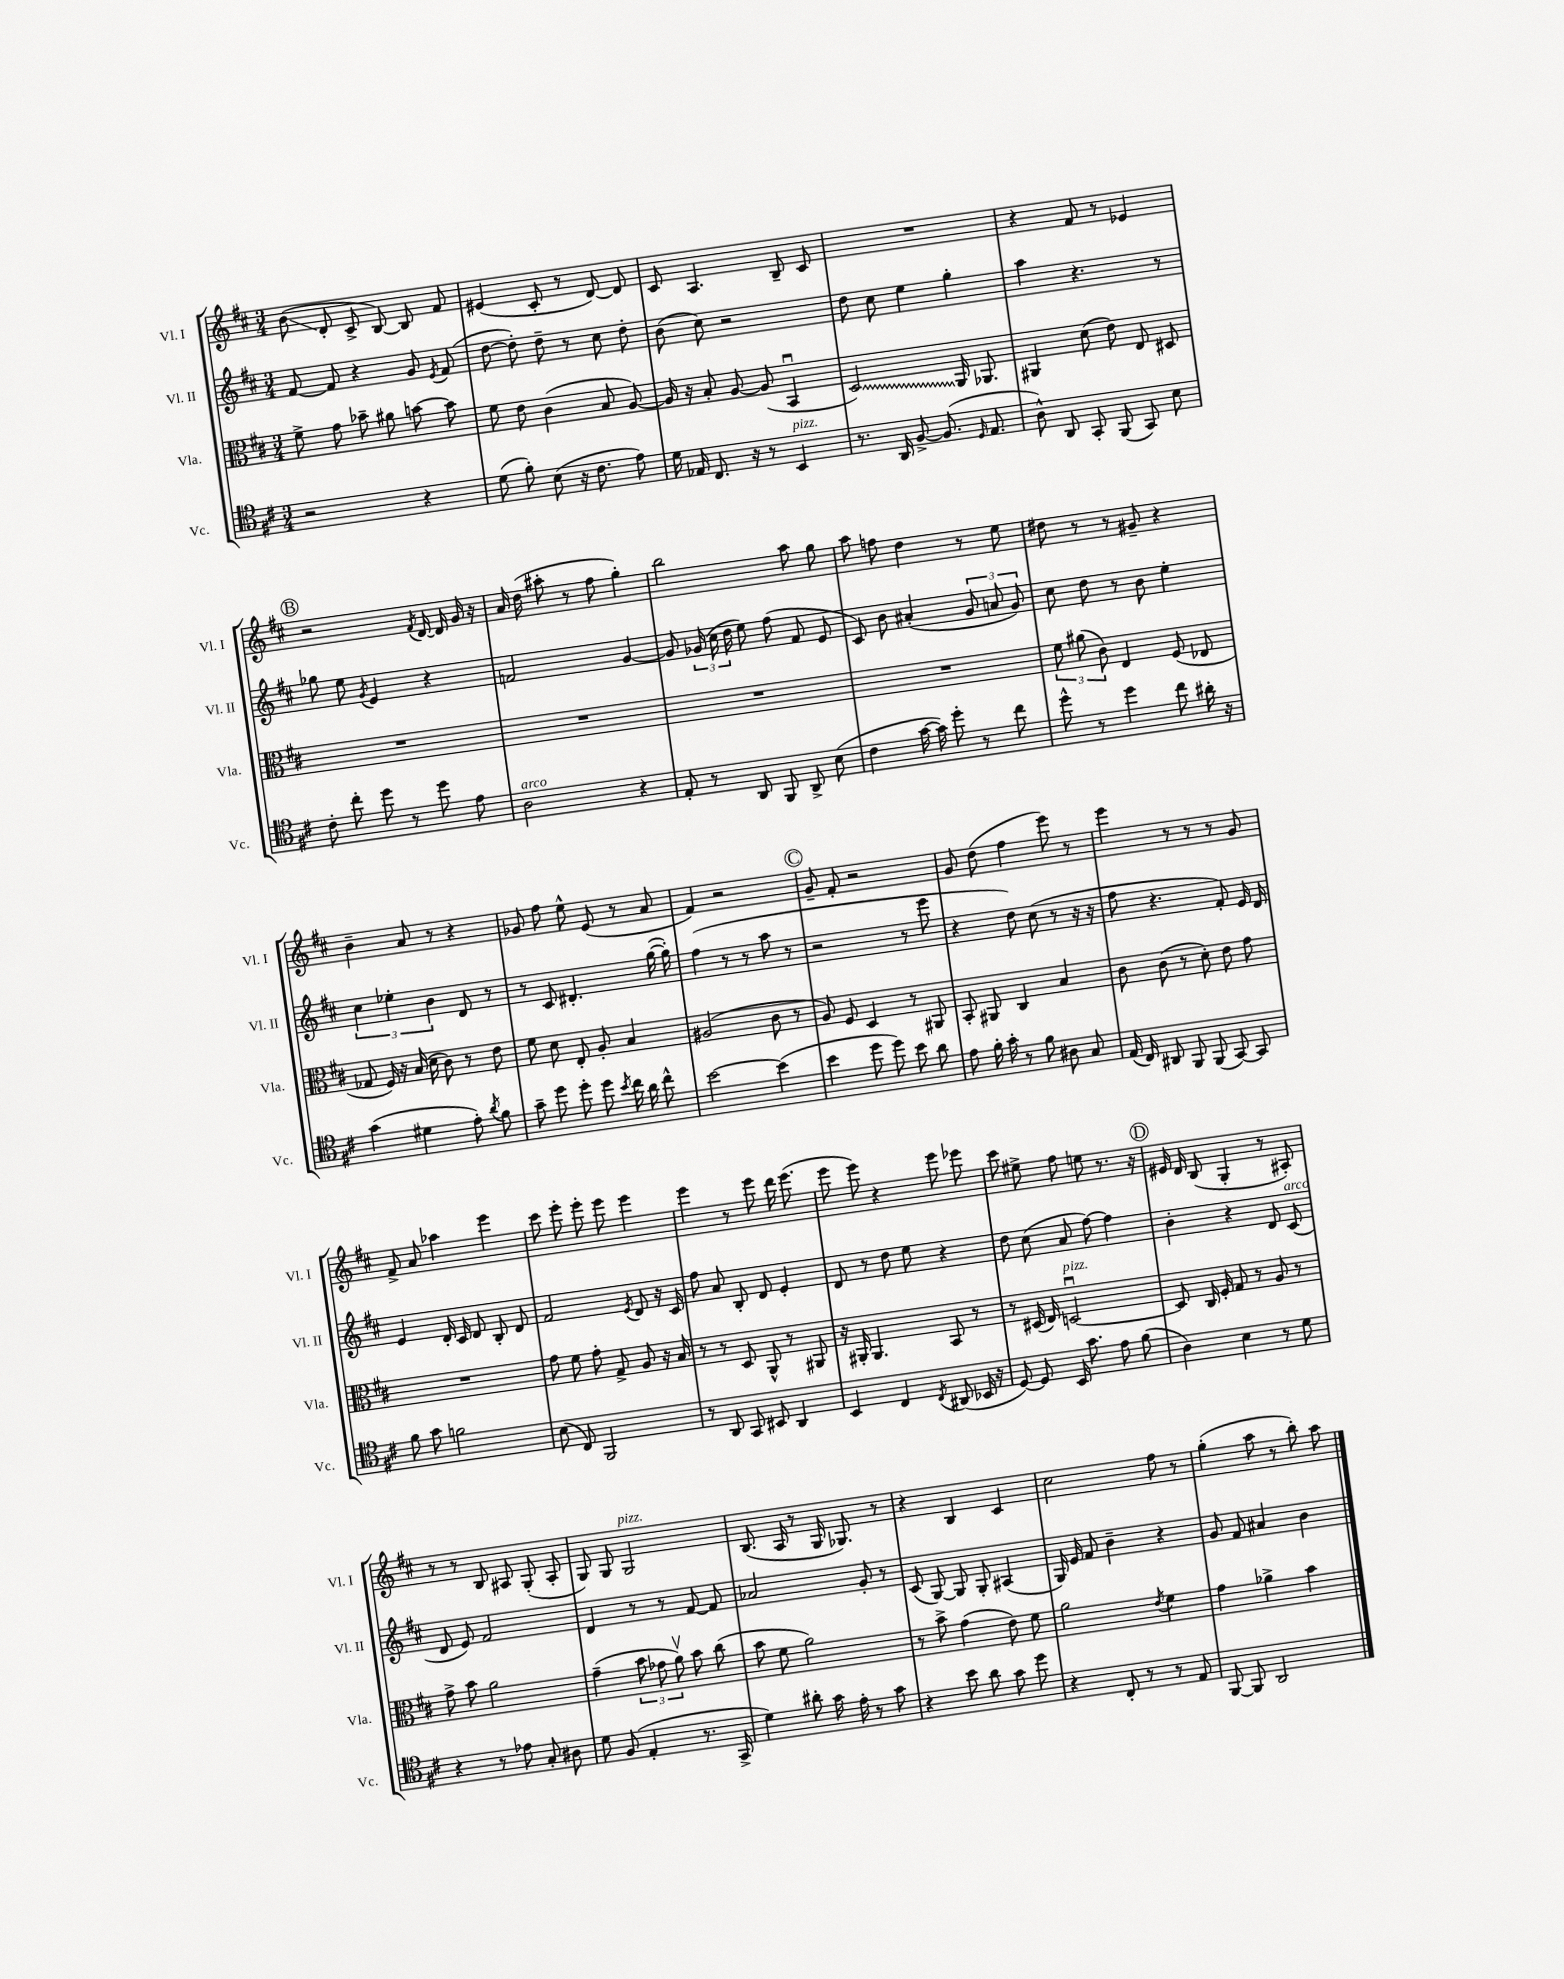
<<
\new StaffGroup <<
\new Staff = "s0" \with { instrumentName = "Vl. I" shortInstrumentName = "Vl. I" } {
    \clef treble \key d \major \numericTimeSignature \time 3/4
    \autoBeamOff b'8\glissando( d'8-. cis'8-> b8~) b8 fis'8 |
    eis'4( cis'8-. r8 d'8~) d'8 |
    cis'8 a4. b8-- cis'8 |
    R2. |
    r4 fis'8 r8 ees'4 |
    \mark \markup { \circle "B" } r2 \acciaccatura { fis'8 } d'16~ d'16 g'16 r16 |
    a'16 d''16( ais''8-. r8 fis''8 g''4-.) |
    b''2 a''8 g''8 |
    a''8 f''8 d''4 r8 e''8 |
    dis''8 r8 r8 gis'8-- r4 |
    b'4-- a'8 r8 r4 |
    ges'8 fis''8 e''8-^ e'8( r8 a'8 |
    fis'4) r2 |
    \mark \markup { \circle "C" } g'8-- fis'8-. r2 |
    g'8 d''8( fis''4 e'''8) r8 |
    e'''4 r8 r8 r8 g'8 |
    fis'8-> a'8 aes''4 e'''4 |
    cis'''8 e'''8-. e'''8-. e'''8 e'''4 |
    e'''4 r8 e'''8 d'''16 e'''8.( |
    e'''8 e'''8) r4 e'''8 ees'''8 |
    cis'''8 eis''8-> fis''8 e''8 r8. r16 |
    \mark \markup { \circle "D" } eis'16 d'16 b8( g4-. r8 ais8-.) |
    r8 r8 b8 ais8 g8-.( ais8-. |
    g8) g8 g2^\markup { \italic "pizz." } |
    b8.( a16 r8 g16 ges8.) r8 |
    r4 b4 cis'4 |
    cis''2 fis''8 r8 |
    g''4-.( a''8 r8 b''8-.) a''8 \bar "|." |
}
\new Staff = "s1" \with { instrumentName = "Vl. II" shortInstrumentName = "Vl. II" } {
    \clef treble \key d \major \numericTimeSignature \time 3/4
    \autoBeamOff fis'8~ fis'8 r4 g'8 \acciaccatura { e'8 } fis'8( |
    d''8~ d''8-.) d''8-- r8 cis''8 d''8-. |
    b'8( cis''8) r2 |
    d''8 cis''8 e''4 g''4-. |
    a''4 r4. r8 |
    \mark \markup { \circle "B" } ges''8 e''8 \acciaccatura { g'8 } e'4 r4 |
    f'2 g'4~ |
    g'8 \tuplet 3/2 { ges'16( cis''16 d''16 } e''8) fis''8( fis'8 e'8 |
    cis'8) b'8 ais'4-.( \tuplet 3/2 { g'8 a'8 g'8) } |
    cis''8 d''8 r8 b'8 e''4-. |
    \tuplet 3/2 { cis''4 ees''4-. b'4 } d'8 r8 |
    r8 cis'8 dis'4.-. g''16~( g''16-.) |
    fis''4( r8 r8 a''8 r8 |
    \mark \markup { \circle "C" } r2 r8 e'''8 |
    r4 d''8) cis''8( r8 r16 r16 |
    fis''8 r4. fis'8-.) e'16 d'16 |
    e'4 d'16-. cis'16 d'8 b8-. d'8 |
    fis'2 \acciaccatura { e'8 } d'8 r16 cis'16 |
    fis''8 a'8 b8-. d'8 e'4-. |
    d'8 r8 d''8 e''8 r4 |
    d''8 cis''8( a'8 fis''8~) fis''4 |
    \mark \markup { \circle "D" } b'4-. r4 d'8 cis'8^\markup { \italic "arco" }( |
    d'8 e'8) fis'2 |
    d'4 r8 r8 fis'8~ fis'8 |
    aes'2 g'8-. r8 |
    cis'8( g8~) g8 g8-. ais4( |
    g16) e'16 fis'8 b'4-- r4 |
    g'8 fis'8 ais'4 b'4 \bar "|." |
}
\new Staff = "s2" \with { instrumentName = "Vla." shortInstrumentName = "Vla." } {
    \clef alto \key d \major \numericTimeSignature \time 3/4
    \autoBeamOff fis'8-> g'8 bes'8-- ais'8 b'8~ b'8 |
    fis'8 e'8 cis'4( b8 a8~) |
    a16 r16 b8-. a8~ a8( b,4\downbow |
    \once \override Glissando.style = #'zigzag d2\glissando) a,16 aes,8. |
    ais,4 d'8( e'8) e8 dis8 |
    \mark \markup { \circle "B" } R2. |
    R2. |
    R2. |
    R2. |
    \tuplet 3/2 { fis'8 ais'8( cis'8) } e4 fis8( ees8 |
    ges8 fis16) r16 b16( d'16 cis'8) r8 e'8 |
    fis'8 d'8 e8-. a8-. b4 |
    ais2( cis'8 r8 |
    \mark \markup { \circle "C" } a8) fis8 d4 r8 ais,8 |
    b,8-. ais,8 cis4 b4 |
    cis'8 cis'8( r8 d'8-.) e'8 g'8 |
    R2. |
    g'8 fis'8 g'8-. g8-> a8 r16 b16 |
    r8 r8 d8 a,8-^ r8 ais,8 |
    r16 ais,16-. ais,4. b,8 r8 |
    r8 dis16( e16) d2~\downbow^\markup { \italic "pizz." } |
    \mark \markup { \circle "D" } d8 cis16 fis16-. g8 r8 a8 r8 |
    g'8-> b'8 a'2 |
    g'4--( \tuplet 3/2 { b'8 ges'8 a'8\upbow) } b'8 cis''8( |
    b'8 fis'8 a'2) |
    r8 b'8-> g'4( e'8) fis'8 |
    a'2 \acciaccatura { e'8 } fis'4 |
    g'4 aes'4-> b'4 \bar "|." |
}
\new Staff = "s3" \with { instrumentName = "Vc." shortInstrumentName = "Vc." } {
    \clef tenor \key d \major \numericTimeSignature \time 3/4
    \autoBeamOff r2 r4 |
    d'8( fis'8-.) b8( r16 cis'8. e'8) |
    d'16 ees16 cis8. r16 r8 b,4^\markup { \italic "pizz." } |
    r8. a,16 fis8~-> fis8.( \grace { d16 } e8. |
    a8-^) a,8 g,8-. fis,8( g,8) b8 |
    \mark \markup { \circle "B" } cis'8-. cis''8-. d''8 r8 d''8 e'8 |
    a2^\markup { \italic "arco" } r4 |
    e8-. r8 a,8 fis,8 a,8-> b8( |
    cis'4 g'16~ g'16) d''8-. r8 cis''8 |
    d''8-^ r8 d''4 cis''8 ais'16-. r16 |
    g'4( dis'4 e'8-.) \acciaccatura { a'8 } fis'8 |
    g'8-- d''8 d''8-. d''8 \acciaccatura { b'8 } cis''16 a'16 cis''8-^ |
    b'2~ b'4( |
    \mark \markup { \circle "C" } b'4 d''8 d''8) b'8 a'8 |
    e'8 fis'16-. g'16-. r8 fis'8 ais8 g8 |
    e16( cis16) ais,8 fis,8 fis,8( g,8~) g,8 |
    fis'8 g'8 f'2 |
    b8( cis8) fis,2 |
    r8 a,8 g,8 bis,8 a,4 |
    b,4 cis4 \acciaccatura { cis8 } ais,8( bes,16 r16 |
    d8~) d8 b,16 g'8. e'8 fis'8( |
    \mark \markup { \circle "D" } a4) b4 r8 d'8 |
    r4 r8 ees'8 g8-. ais8 |
    d'8 fis8( e4-. r8. g,16-> |
    d'4) ais'8-. g'16 e'16-. r8 g'8 |
    r4 b'8 a'8 g'8 d''8 |
    r4 cis8-. r8 r8 e8 |
    fis,8~ fis,8 a,2 \bar "|." |
}
>>
>>
\layout { \context { \Score \remove "Bar_number_engraver" } }
